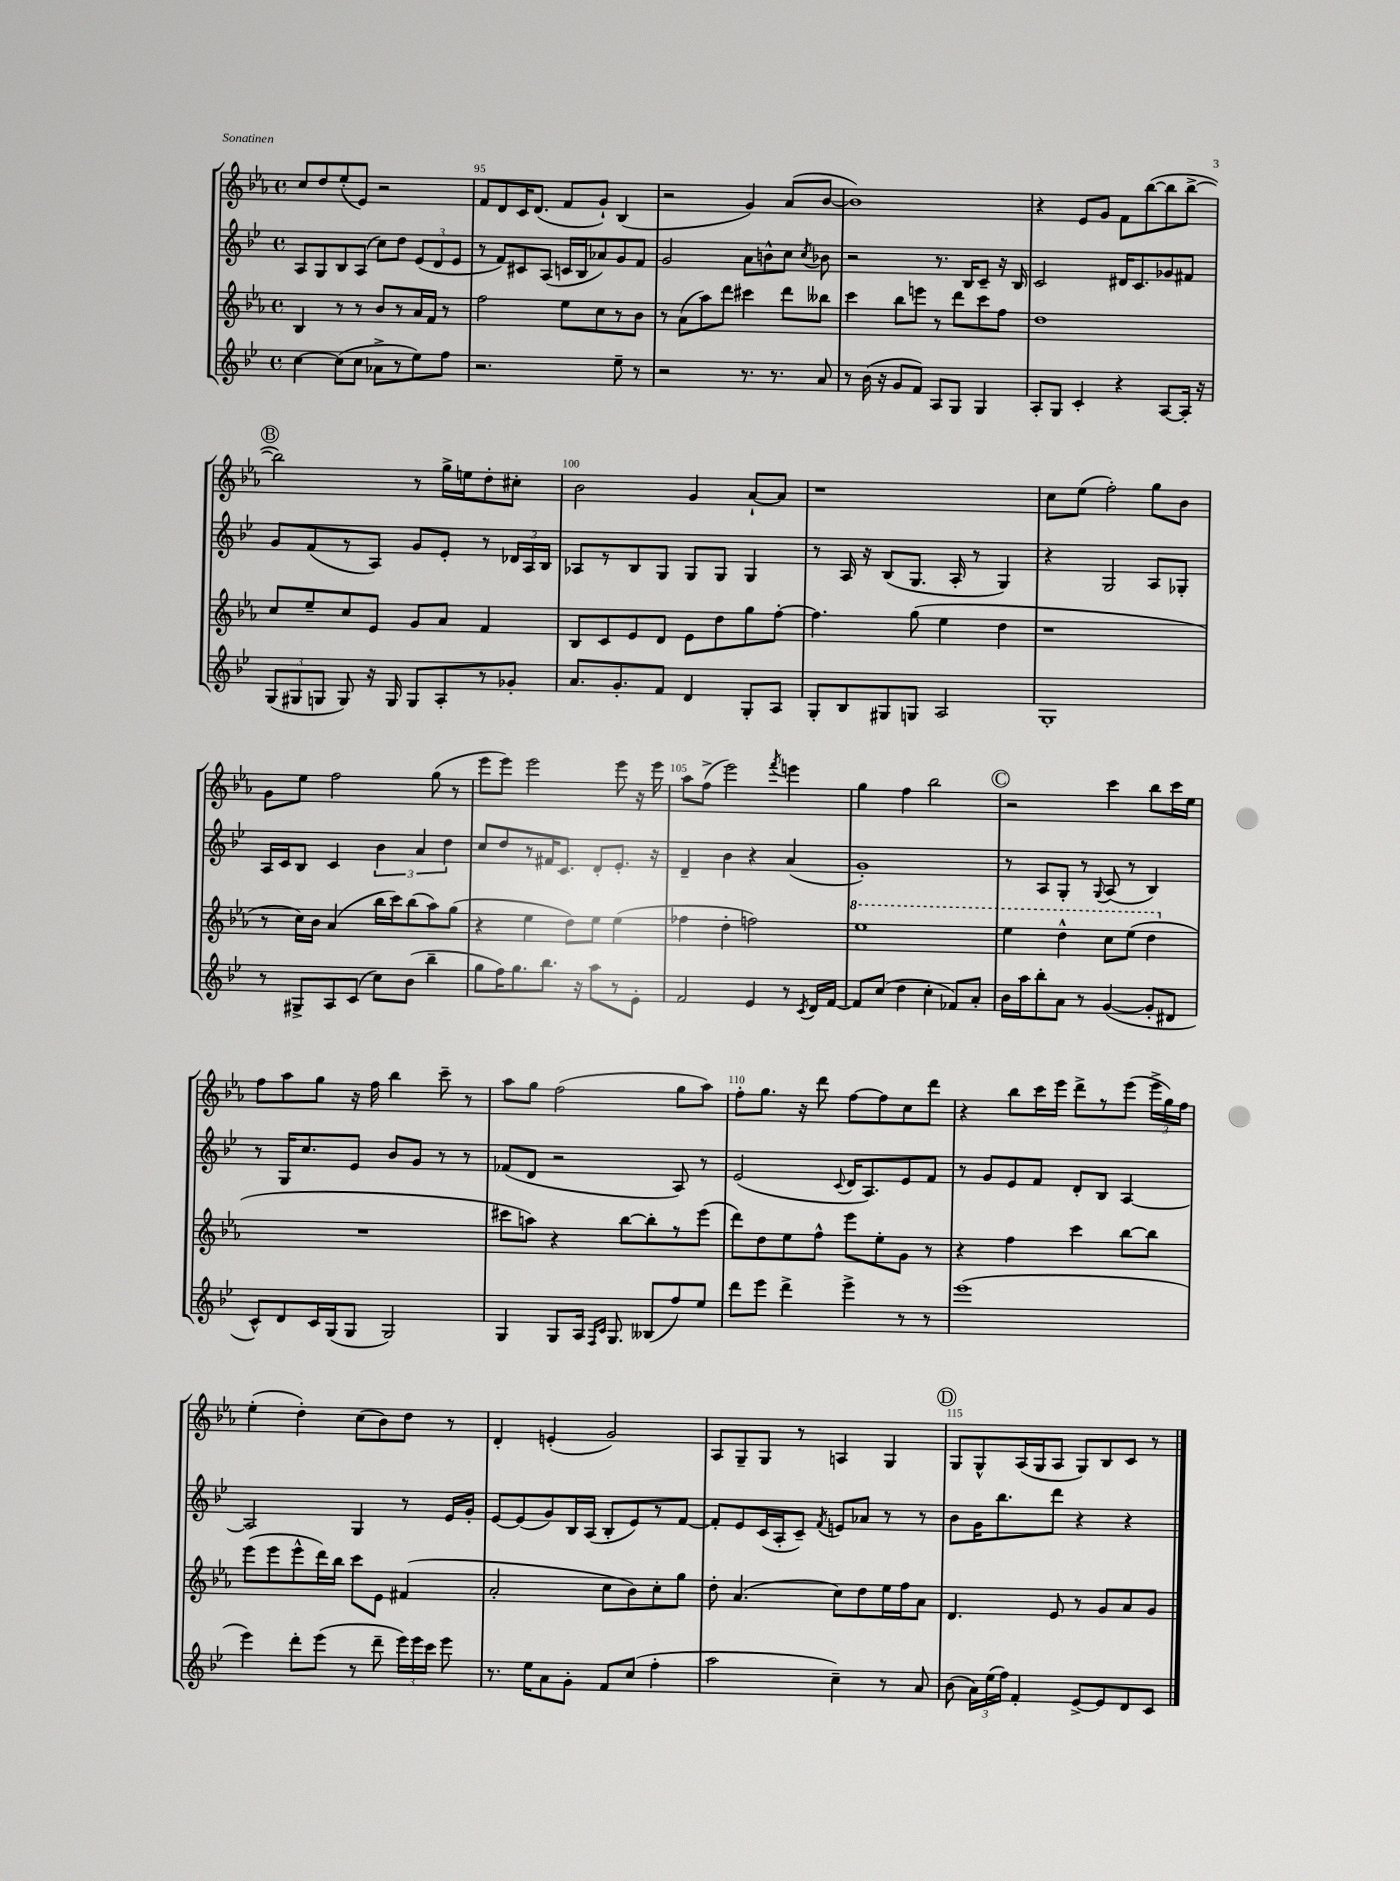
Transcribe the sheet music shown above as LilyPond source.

<<
\new StaffGroup <<
\new Staff = "s0" {
    \clef treble \key ees \major \defaultTimeSignature \time 4/4
    \autoBeamOff c''8[ d''8 ees''8-.( ees'8]) r2 |
    f'8[ d'8 c'16 d'8.]( f'8[ g'8]-!) bes4( |
    r2 g'4) aes'8[( bes'8]~ |
    bes'1) |
    r4 ees'8[ g'8] f'8[ bes''8~( bes''8 bes''8]~-> |
    \mark \markup { \circle "B" } bes''2) r8 g''16[-> e''16 d''8-. cis''8]-. |
    bes'2 g'4 aes'8[~-! aes'8] |
    r1 |
    c''8[ ees''8]( f''2-.) g''8[ bes'8] |
    g'8[ ees''8] f''2 g''8( r8 |
    ees'''8[ ees'''8]) ees'''2 ees'''8 r16 ees'''16 |
    aes''8[ f''8]->( ees'''2) \acciaccatura { f'''8 } e'''4 |
    g''4 f''4 bes''2 |
    \mark \markup { \circle "C" } r2 c'''4 bes''8[ c'''16 ees''16] |
    f''8[ aes''8 g''8] r16 f''16 bes''4 c'''8-- r8 |
    aes''8[ g''8] f''2( g''8[ aes''8]) |
    f''8[-. g''8.] r16 d'''8 f''8[~ f''8 c''8 d'''8] |
    r4 bes''8[ c'''16 ees'''16] d'''8[-> r8 ees'''8]( \tuplet 3/2 { ees'''16[-> g''16) f''16] } |
    ees''4-.( d''4-.) c''8[( bes'8) d''8] r8 |
    d'4-. e'4-.( g'2) |
    aes8[ g8-- g8] r8 a4 g4 |
    \mark \markup { \circle "D" } g8[ g8-^ aes16( g16 aes8] g8[) bes8 c'8] r8 \bar "|." |
}
\new Staff = "s1" {
    \clef treble \key bes \major \defaultTimeSignature \time 4/4
    \autoBeamOff a8[ g8 bes8 a8]( c''8[) d''8] \tuplet 3/2 { ees'8[( d'8 ees'8] } |
    r8 f'8[) cis'8 a8]( c'16[ bes16 aes'8) g'8 f'8] |
    g'2 a'8[ b'8-^ c''8] \acciaccatura { c''8 } bes'8 |
    r2 r8. bes16[ c'8]-- r16 bes16 |
    c'2 dis'16[ c'8. ges'8 fis'8] |
    \mark \markup { \circle "B" } g'8[ f'8( r8 a8]) g'8[ ees'8]-. r8 \tuplet 3/2 { des'16[ a16 bes16] } |
    aes8[ r8 bes8 g8] g8[ g8] g4 |
    r8 a16 r16 bes8[( g8.] a16-. r8 g4) |
    r4 g2 a8[ ges8]-. |
    a16[ c'16 bes8] c'4 \tuplet 3/2 { bes'4 a'4 d''4 } |
    c''8[ d''8 r8 fis'16 c'8.] d'8[-. ees'8.]-. r16 |
    d'4-- bes'4 r4 a'4( |
    g'1-.) |
    \mark \markup { \circle "C" } r8 a8[ g8]-. r8 \appoggiatura { g8 } a8( r8 bes4) |
    r8 g16[ c''8. ees'8] bes'8[ g'8] r8 r8 |
    fes'8[( d'8] r2 a8) r8 |
    ees'2( \appoggiatura { c'8 } d'16[ a8.) ees'8 f'8] |
    r8 g'8[ ees'8 f'8] d'8[-. bes8] a4~ |
    a2 g4 r8 ees'16[ g'16]-. |
    ees'8[~ ees'8( g'8) bes16 a16]( bes8[-. ees'8) r8 f'8]~ |
    f'8[-. ees'8 c'16( a16-. c'8]--) \acciaccatura { f'8 } e'8[ aes'8] r8 r8 |
    \mark \markup { \circle "D" } bes'8[ g'16 bes''8. d'''8] r4 r4 \bar "|." |
}
\new Staff = "s2" {
    \clef treble \key ees \major \defaultTimeSignature \time 4/4
    \autoBeamOff bes4 r8 r8 bes'8[ r8 aes'16 f'16] r8 |
    f''2 ees''8[ c''8 r8 bes'8] |
    r8 aes'8[( aes''8) d'''8] cis'''4 d'''8[ beses''8] |
    c'''4 bes''8[ e'''8] r8 d'''8[ c'''8 f''8] |
    d''1 |
    \mark \markup { \circle "B" } c''8[ ees''8-- c''8 ees'8] g'8[ aes'8] f'4 |
    bes8[ c'8 ees'8 d'8] ees'8[ d''8 g''8 f''8]~-. |
    f''4. g''8( ees''4 d''4 |
    r1 |
    r8 c''16[) bes'16] aes'4( bes''16[ c'''16) bes''8( aes''8) g''8]( |
    r4 ees''4 d''8[) ees''8] ees''4( |
    fes''4 d''4-. f''2) |
    \ottava #1 ees'''1 |
    \mark \markup { \circle "C" } ees'''4 d'''4-^ c'''8[ ees'''8]( d'''4 \ottava #0 |
    R1 |
    cis'''8[ a''8]) r4 bes''8[~ bes''8-. r8 ees'''8]( |
    d'''8[) d''8 ees''8 f''8]-^ ees'''8[ ees''8-. g'8] r8 |
    r4 f''4 c'''4 bes''8[~ bes''8] |
    ees'''8[( ees'''8 ees'''8-^ d'''16) bes''16] c'''8[ ees'8] fis'4( |
    aes'2-. c''8[ bes'8) c''8-. g''8] |
    d''8-. aes'4.( c''8[) d''8 ees''16 f''16 aes'8] |
    \mark \markup { \circle "D" } d'4. ees'8 r8 g'8[ aes'8 g'8] \bar "|." |
}
\new Staff = "s3" {
    \clef treble \key bes \major \defaultTimeSignature \time 4/4
    \autoBeamOff c''4~ c''8[( c''8] aes'8[-> r8 ees''8) f''8] |
    r2. ees''8-- r8 |
    r2 r8. r8. a'8 |
    r8 bes'16( r16 g'8[ f'8]) a8[ g8] g4 |
    a8[-. g8] c'4-. r4 a8[~ a16]-. r16 |
    \mark \markup { \circle "B" } \tuplet 3/2 { g8[( gis8 g8] } g8) r16 g16 g8[ a8-. r8 ges'8]-. |
    a'8.[ g'8.-. f'8] d'4 g8[-. a8] |
    g8[-. bes8 gis8 g8] a2 |
    g1-. |
    r8 gis8[-> a8 c'8]( c''8[) bes'8]( bes''4-- |
    g''8[ f''16) g''8. bes''8.] r16 a''8[ r8 ees'8]-. |
    f'2 ees'4 r8 \acciaccatura { c'8 } d'16[ f'16]~ |
    f'8[ c''8]( d''4 c''4-. fes'8[) a'8]-. |
    \mark \markup { \circle "C" } bes'16[ a''16 bes''8-. a'8] r8 g'4~( g'8[-. dis'8] |
    c'8[-^) d'8 c'16 g16( g8] g2) |
    g4 g8[ a16] \grace { f16[ c'16] } g8. beses8[( f''8) ees''8] |
    d'''8[ ees'''8] d'''4-> ees'''4-> r8 r8 |
    ees'''1( |
    ees'''4) d'''8[-. ees'''8]( r8 d'''8-- \tuplet 3/2 { ees'''16[) ees'''16 c'''16] } ees'''8 |
    r8. ees''16[ a'8 g'8]-. f'8[ c''8]( f''4-. |
    a''2 c''4--) r8 a'8 |
    \mark \markup { \circle "D" } bes'8( \tuplet 3/2 { a'16[) ees''16( f''16]) } f'4-. ees'8[~-> ees'8 d'8 c'8] \bar "|." |
}
>>
>>
\layout { \context { \Score currentBarNumber = #94 \override BarNumber.break-visibility = ##(#f #t #t) barNumberVisibility = #(every-nth-bar-number-visible 5) } }
